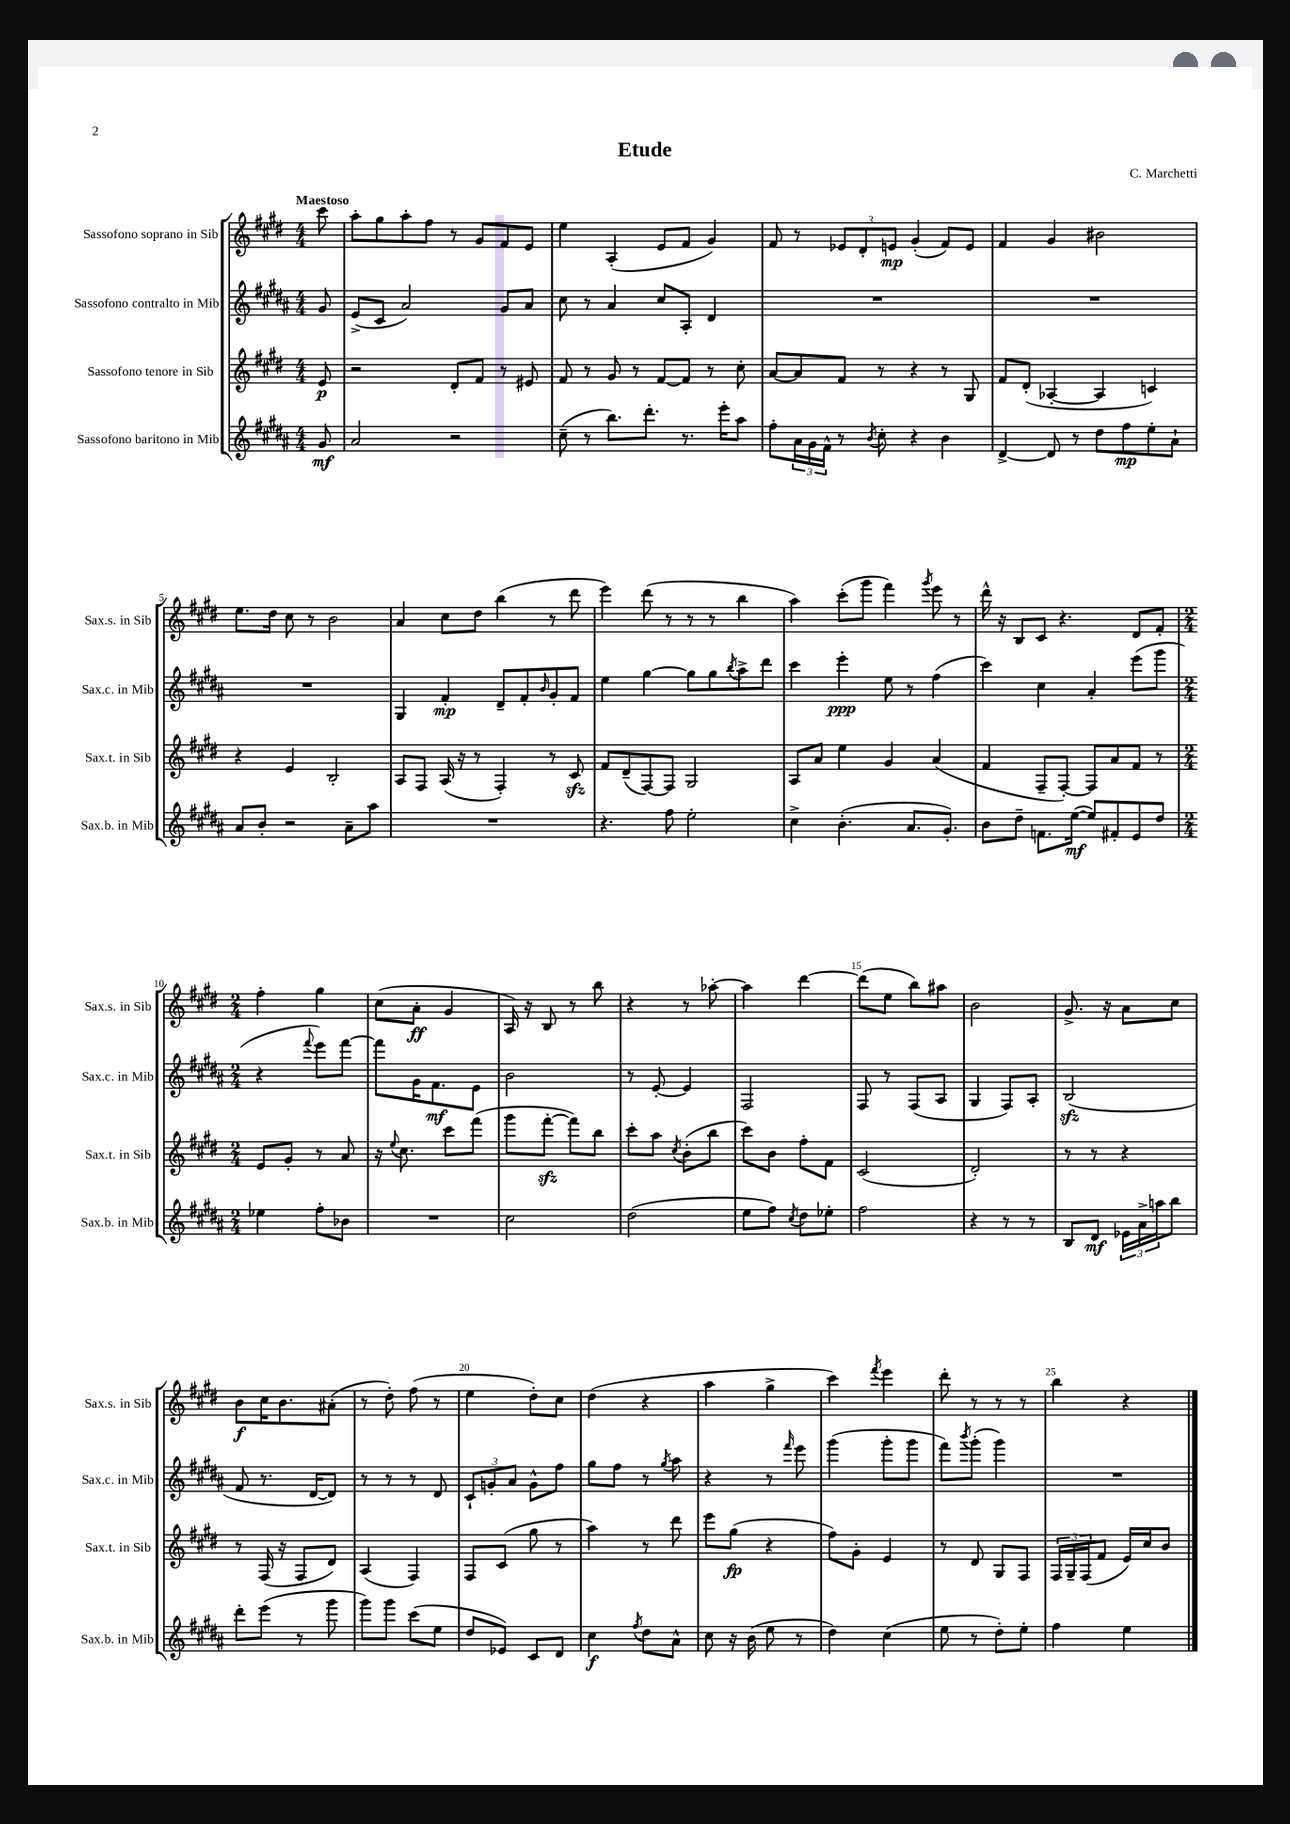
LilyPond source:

\header { title = "Etude" composer = "C. Marchetti" }
<<
\new StaffGroup <<
\new Staff = "s0" \with { instrumentName = "Sassofono soprano in Sib" shortInstrumentName = "Sax.s. in Sib" } {
    \clef treble \key e \major \numericTimeSignature \time 4/4 \partial 8 \tempo "Maestoso"
    cis'''8 |
    a''8-. gis''8 a''8-. fis''8 r8 gis'8 fis'8 e'8 |
    e''4 a4-.( e'8 fis'8 gis'4) |
    fis'8 r8 \tuplet 3/2 { ees'8 dis'8-. e'8\mp } gis'4-.( fis'8) e'8 |
    fis'4 gis'4 bis'2 |
    e''8. dis''16 cis''8 r8 b'2 |
    a'4 cis''8 dis''8 b''4( r8 dis'''8 |
    e'''4) dis'''8( r8 r8 r8 b''4 |
    a''4) cis'''8-.( gis'''8 fis'''4) \acciaccatura { gis'''8 } e'''8 r8 |
    dis'''16-^ r16 b8 cis'8 r4. dis'8 fis'8-. |
    \numericTimeSignature \time 2/4 fis''4-. gis''4 |
    cis''8( a'8-.\ff gis'4 |
    a16) r16 b8 r8 b''8 |
    r4 r8 aes''8~-. |
    aes''4 dis'''4~ |
    dis'''8( e''8 b''8) ais''8 |
    b'2 |
    gis'8.-> r16 a'8 cis''8 |
    b'8\f cis''16 b'8. ais'8-.( |
    r8 dis''8-.) fis''8( r8 |
    e''4 dis''8-.) cis''8 |
    dis''4( r4 |
    a''4 gis''4-> |
    cis'''4) \acciaccatura { fis'''8 } e'''4 |
    dis'''8-. r8 r8 r8 |
    b''4 r4 \bar "|." |
}
\new Staff = "s1" \with { instrumentName = "Sassofono contralto in Mib" shortInstrumentName = "Sax.c. in Mib" } {
    \clef treble \key b \major \numericTimeSignature \time 4/4 \partial 8
    gis'8 |
    e'8->( cis'8 ais'2) gis'8 ais'8 |
    cis''8 r8 ais'4 cis''8 ais8-. dis'4 |
    R1 |
    R1 |
    R1 |
    gis4 fis'4-.\mp dis'8-- fis'8-. \grace { b'16 } gis'8-. fis'8 |
    e''4 gis''4~ gis''8 gis''8 \acciaccatura { b''8 } ais''8-> dis'''8 |
    cis'''4 e'''4-.\ppp e''8 r8 fis''4( |
    cis'''4) cis''4 ais'4-. e'''8( gis'''8 |
    \numericTimeSignature \time 2/4 r4 \appoggiatura { fis'''8 } e'''8) fis'''8~ |
    fis'''8 gis'16 fis'8.\mf e'8 |
    b'2 |
    r8 e'8~-. e'4 |
    fis2 |
    fis8 r8 fis8( ais8 |
    gis4 fis8) ais8-. |
    b2\sfz( |
    fis'8 r8. dis'16~ dis'8) |
    r8 r8 r8 dis'8 |
    \tuplet 3/2 { cis'8-! g'8-. ais'8 } g'8-^ fis''8 |
    gis''8 fis''8 r8 \acciaccatura { gis''8 } ais''8 |
    r4 r8 \grace { fis'''16 } e'''8 |
    gis'''4( gis'''8-. gis'''8 |
    fis'''8) \acciaccatura { b'''8 } gis'''8-.( gis'''4) |
    R2 \bar "|." |
}
\new Staff = "s2" \with { instrumentName = "Sassofono tenore in Sib" shortInstrumentName = "Sax.t. in Sib" } {
    \clef treble \key e \major \numericTimeSignature \time 4/4 \partial 8
    e'8\p |
    r2 dis'8-. fis'8 r8 eis'8 |
    fis'8 r8 gis'8 r8 fis'8~ fis'8 r8 cis''8-. |
    a'8~ a'8 fis'8 r8 r4 r8 gis8 |
    fis'8 dis'8-.( aes4~-. aes4 c'4) |
    r4 e'4 b2-. |
    a8 fis8 a16( r16 r8 fis4-.) r8 cis'8\sfz |
    fis'8 dis'8--( fis8~) fis8 gis2 |
    a8 a'8 e''4 gis'4 a'4( |
    fis'4 fis8-- fis8~-.) fis8 a'8 fis'8 r8 |
    \numericTimeSignature \time 2/4 e'8 gis'8-. r8 a'8 |
    r16 \appoggiatura { e''8 } cis''8. cis'''8 fis'''8( |
    gis'''8 fis'''8~-.\sfz fis'''8) b''8 |
    cis'''8-. a''8 \acciaccatura { cis''8 } b'8-.( b''8 |
    cis'''8) b'8 fis''8-. fis'8 |
    cis'2( |
    dis'2-.) |
    r8 r8 r4 |
    r8 fis16( r16 fis8 dis'8) |
    a4( fis4) |
    fis8 cis'8( gis''8 r8 |
    a''4) r8 dis'''8 |
    e'''8 gis''8\fp( r4 |
    fis''8) gis'8-. e'4 |
    r8 dis'8 gis8 fis8 |
    \tuplet 3/2 { fis16 gis16-- fis16( } fis'8 e'16) cis''16 b'8 \bar "|." |
}
\new Staff = "s3" \with { instrumentName = "Sassofono baritono in Mib" shortInstrumentName = "Sax.b. in Mib" } {
    \clef treble \key b \major \numericTimeSignature \time 4/4 \partial 8
    gis'8\mf |
    ais'2 r2 |
    cis''8--( r8 b''8.) dis'''8.-. r8. e'''16-. ais''8 |
    fis''8-. \tuplet 3/2 { ais'16 gis'16 fis'16-^ } r8 \acciaccatura { b'8 } cis''8-. r4 b'4 |
    dis'4~-> dis'8 r8 dis''8 fis''8\mp e''8-. ais'8-! |
    ais'8 b'8-. r2 ais'8-- ais''8 |
    R1 |
    r4. fis''8 e''2-. |
    cis''4-> b'4.-.( ais'8. gis'8.-.) |
    b'8 dis''8-- f'8. e''16~\mf( e''8) fis'8-. e'8 dis''8 |
    \numericTimeSignature \time 2/4 ees''4 fis''8-. bes'8 |
    R2 |
    cis''2 |
    dis''2( |
    e''8 fis''8) \acciaccatura { cis''8 } dis''8 ees''8-. |
    fis''2 |
    r4 r8 r8 |
    b8 dis'8\mf \tuplet 3/2 { ees'16 ais'16-> a''16 } b''8 |
    dis'''8-. e'''8( r8 gis'''8 |
    gis'''8) gis'''8 cis'''8( e''8 |
    dis''8 ees'8) cis'8 dis'8 |
    cis''4\f \acciaccatura { fis''8 } dis''8 ais'8-^ |
    cis''8 r16 b'16( e''8 r8 |
    dis''4) cis''4( |
    e''8 r8 dis''8-.) e''8-. |
    fis''4 e''4 \bar "|." |
}
>>
>>
\layout { \context { \Score \override BarNumber.break-visibility = ##(#f #t #t) barNumberVisibility = #(every-nth-bar-number-visible 5) } }
